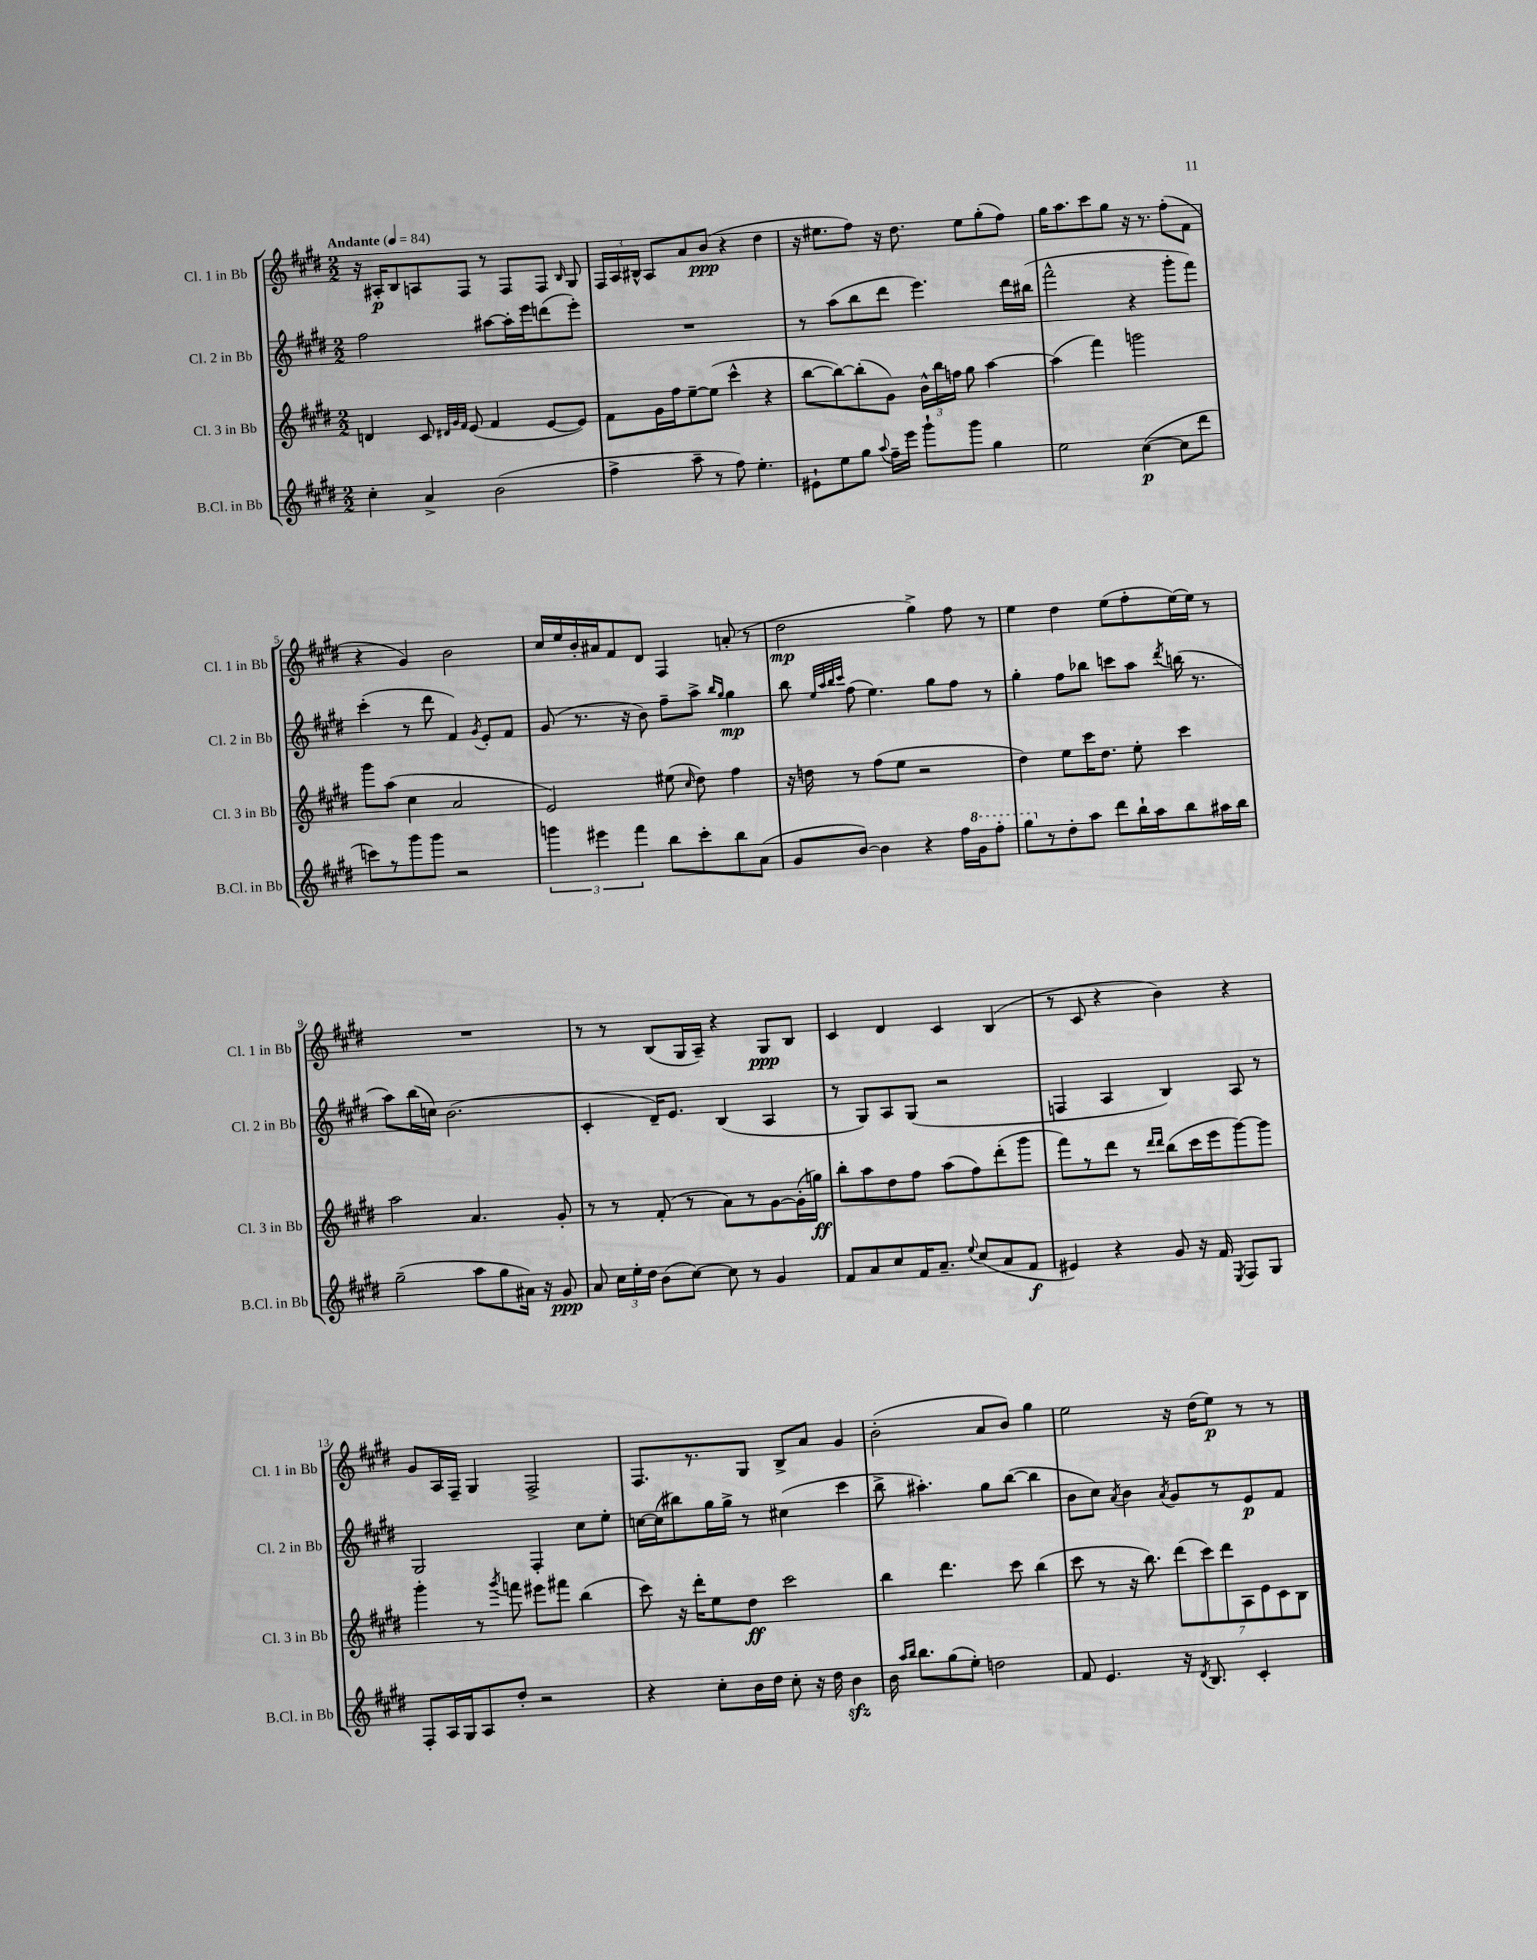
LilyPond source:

<<
\new StaffGroup <<
\new Staff = "s0" \with { instrumentName = "Cl. 1 in Bb" shortInstrumentName = "Cl. 1 in Bb" } {
    \clef treble \key e \major \numericTimeSignature \time 2/2 \tempo "Andante" 4 = 84
    \autoBeamOff r16 ais16[-.\p b8 a8 fis8] r8 fis8[ fis8] \grace { b16 } gis8 |
    \tuplet 3/2 { fis16[ a16 bis16]-^ } a8[ a'8 b'8]\ppp( r4 dis''4 |
    r16 eis''8.[ fis''8]) r16 dis''8. eis''8[ gis''8-.( fis''8]) |
    gis''16[ a''8. cis'''8 gis''8] r16 r8. fis''8[-.( fis'8] |
    r4 gis'4) b'2 |
    cis''16[ e''16 b'16-. ais'16 fis'8 dis'8] fis4 a'8-.( r8 |
    dis''2\mp gis''4->) fis''8 r8 |
    e''4 dis''4 e''8[( fis''8-. e''16~) e''16] r8 |
    R1 |
    r8 r8 b8[( gis16 a16]--) r4 gis8[\ppp b8] |
    cis'4 dis'4 cis'4 b4( |
    r8 cis'8 r4 b'4) r4 |
    gis'8[ a16 fis16]-- gis4 fis2-> |
    fis8.[ r8. gis8] b8[-> a'8] gis'4 |
    b'2-.( a'8[ b'8]) gis''4 |
    e''2 r16 dis''16[( e''8]\p) r8 r8 \bar "|." |
}
\new Staff = "s1" \with { instrumentName = "Cl. 2 in Bb" shortInstrumentName = "Cl. 2 in Bb" } {
    \clef treble \key e \major \numericTimeSignature \time 2/2
    \autoBeamOff fis''2 ais''8[~ ais''16-. e'''16 d'''8( e'''8]-.) |
    R1 |
    r8 a''8[( b''8 dis'''8] e'''4.) dis'''16[ bis''16]( |
    fis'''2-^ r4 gis'''8[-. fis'''8]) |
    cis'''4-.( r8 dis'''8 fis'4) \acciaccatura { gis'8 } e'8[-. fis'8] |
    gis'8( r8. r16 b'8) fis''8[-- a''8]-> \grace { b''16[ gis''16] } gis''4\mp |
    b''8 \grace { e''32[ a''32 b''32 cis'''32] } fis''8( e''4.) gis''8[ fis''8] r8 |
    gis''4-. fis''8[ bes''8] c'''8[ a''8] \acciaccatura { dis'''8 } b''16( r8. |
    a''8[) b''16( c''16]) b'2.( |
    cis'4-. dis'16[--) e'8.] b4( a4 |
    r8 gis8[) a8 gis8]( r2 |
    f4 a4 b4) a8 r8 |
    gis2 fis4-. cis''8[ e''8]-. |
    c''16[~ c''16( bis''8) gis''16 gis''16]-> r8 cis''4( cis'''4 |
    b''8-> ais''4.-.) gis''8[ b''8]~( b''4 |
    b'8[ cis''8]) \acciaccatura { a'8 } b'4 \acciaccatura { a'8 } gis'8[ r8 e'8\p fis'8] \bar "|." |
}
\new Staff = "s2" \with { instrumentName = "Cl. 3 in Bb" shortInstrumentName = "Cl. 3 in Bb" } {
    \clef treble \key e \major \numericTimeSignature \time 2/2
    \autoBeamOff d'4 cis'8 \grace { dis'32[ gis'32 fis'32] } e'8( fis'4 e'8[~ e'8]) |
    fis'8[ gis'16 fis''16 e''8~-- e''8]( cis'''4-^ r4 |
    b''8[~ b''8~) b''8-.( gis'8]) \tuplet 3/2 { b'16[-^ b''16 f''16] } gis''8 a''4~ |
    a''4( fis'''4) g'''2 |
    gis'''8[ a''8]( cis''4 a'2 |
    e'2) eis''8( \grace { cis''16 } dis''8) fis''4 |
    r16 d''16 r8 fis''8[( e''8] r2 |
    dis''4) e''8[ cis'''16 dis''8.] e''8-. cis'''4 |
    a''2 a'4. gis'8-. |
    r8 r8 fis'8-.( r8 a'8[) r8 gis'8~ gis'16-.( g''16]\ff) |
    b''8[-. a''8 dis''8 fis''8] a''8[( fis''8) dis'''8-.( gis'''8] |
    fis'''8[) r8 dis'''8] r8 \grace { dis'''16[ dis'''16] } b''8[( cis'''16 e'''16 gis'''8~) gis'''8] |
    gis'''4-. r8 \acciaccatura { gis'''8 } f'''8 eis'''8[ fis'''8] b''4( |
    cis'''8) r16 dis'''16[-. e''8 dis''8]\ff cis'''2 |
    b''4 dis'''4. cis'''8 b''4( |
    cis'''8 r8 r16 b''8.) \tuplet 7/4 { dis'''8[( cis'''8) dis'''8 a8 e'8 cis'8 b8] } \bar "|." |
}
\new Staff = "s3" \with { instrumentName = "B.Cl. in Bb" shortInstrumentName = "B.Cl. in Bb" } {
    \clef treble \key e \major \numericTimeSignature \time 2/2
    \autoBeamOff cis''4-. a'4-> b'2( |
    fis''4-> a''8-- r8 fis''8) e''4.-. |
    eis'8[-! e''8 gis''8] \appoggiatura { a''8 } fis''16[-- e'''16] gis'''8[-! gis'''8] gis''4 |
    e''2 cis''4~\p( cis''8[ dis'''8] |
    c'''8[) r8 gis'''8 gis'''8] r2 |
    \tuplet 3/2 { g'''4 eis'''4 fis'''4 } b''8[ cis'''8-. b''8 a'8]( |
    gis'8[ b'8]~) b'4 r4 fis''16[ \ottava #1 gis''16 fis'''8]-. |
    gis'''8[ \ottava #0 r8 dis''8-. a''8] dis'''8[ b''16-! a''16 b''8 ais''16 b''16] |
    gis''2--( a''8[ gis''8 ais'16]) r16 gis'8\ppp |
    a'8 \tuplet 3/2 { cis''16[ e''16-. dis''16] } b'8[( cis''8]~) cis''8 r8 gis'4 |
    fis'8[ a'8 cis''8 fis'16 a'8.]-- \appoggiatura { e''8 } cis''8[( a'8 fis'8]\f |
    eis'4) r4 gis'8 r16 fis'16 \acciaccatura { e8 } fis8[ gis8] |
    fis8[-. a16 gis16 a8 dis''8]-. r2 |
    r4 cis''8[-. b'16 dis''16] cis''8-. r16 dis''16 b'4\sfz |
    b'16 \grace { a''16[ b''16] } b''8.[ gis''8( e''8]-.) d''2 |
    fis'8 e'4. r16 \acciaccatura { dis'8 } b8. cis'4-. \bar "|." |
}
>>
>>
